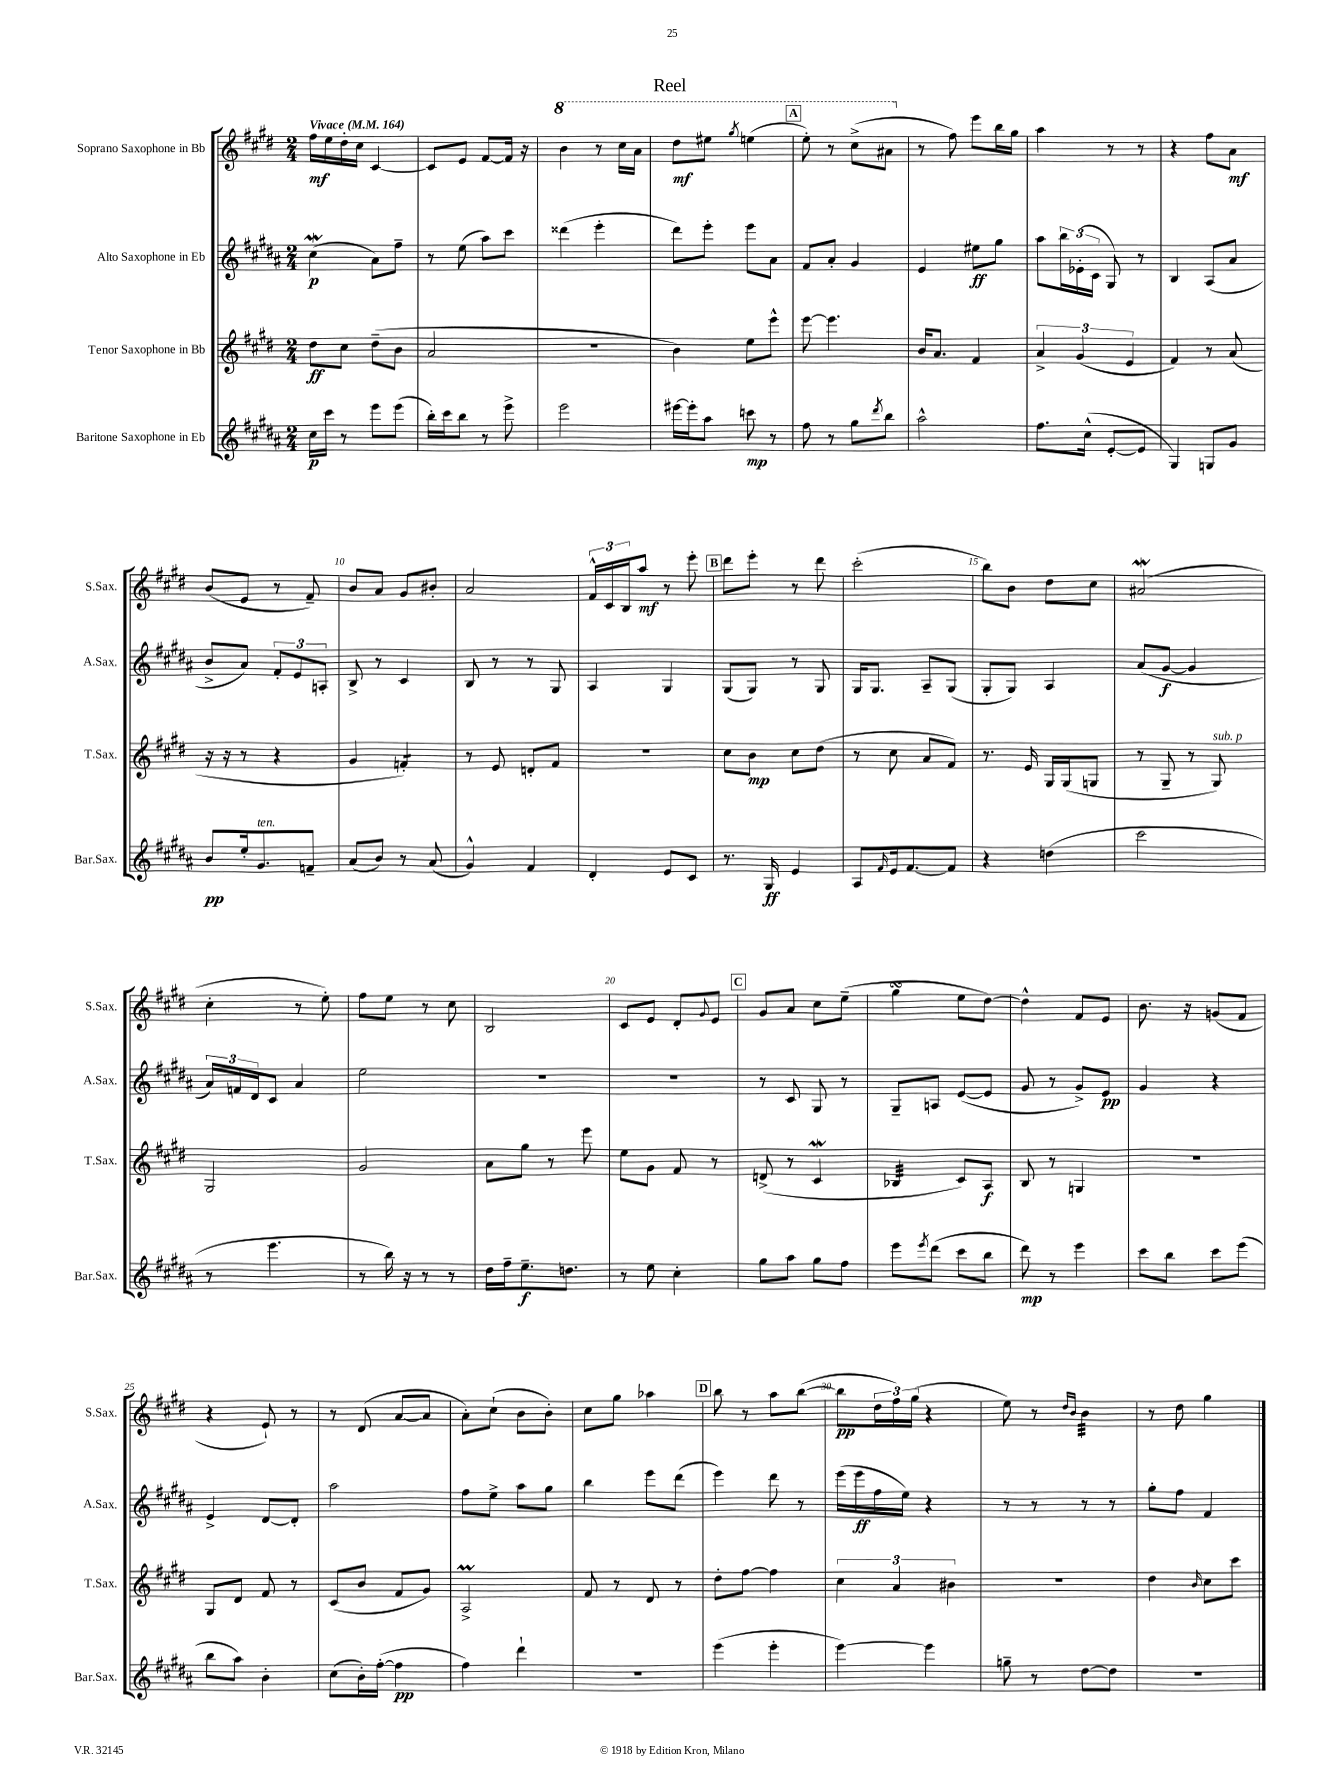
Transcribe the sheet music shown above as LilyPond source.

\header { title = "Reel" }
<<
\new StaffGroup <<
\new Staff = "s0" \with { instrumentName = "Soprano Saxophone in Bb" shortInstrumentName = "S.Sax." } {
    \clef treble \key e \major \numericTimeSignature \time 2/4 \tempo "Vivace" 4 = 164
    fis''16\mf e''16 dis''16-. cis''16 cis'4~ |
    cis'8 e'8 fis'8~ fis'16 r16 |
    \ottava #1 b''4 r8 cis'''16 a''16 |
    dis'''8\mf eis'''8 \acciaccatura { gis'''8 } e'''4( |
    \mark \markup { \box "A" } e'''8-.) r8 cis'''8->( ais''8 \ottava #0 |
    r8 fis''8) e'''8 b''16 gis''16 |
    a''4 r8 r8 |
    r4 fis''8 a'8\mf |
    b'8( e'8 r8 fis'8--) |
    b'8 a'8 gis'8 bis'8-. |
    a'2 |
    \tuplet 3/2 { fis'16-^ cis'16 b16 } a''8\mf r8 e'''8-. |
    \mark \markup { \box "B" } dis'''8 e'''8-. r8 dis'''8 |
    cis'''2-.( |
    b''8) b'8 dis''8 cis''8 |
    ais'2\mordent( |
    cis''4-. r8 e''8-.) |
    fis''8 e''8 r8 cis''8 |
    b2 |
    cis'8 e'8 dis'8-. \appoggiatura { gis'8 } e'8 |
    \mark \markup { \box "C" } gis'8 a'8 cis''8 e''8--( |
    gis''4\turn e''8 dis''8~) |
    dis''4-^ fis'8 e'8 |
    b'8. r16 g'8( fis'8 |
    r4 e'8-!) r8 |
    r8 dis'8( a'8~ a'8 |
    a'8-.) cis''8-!( b'8 b'8-.) |
    cis''8 gis''8 aes''4 |
    \mark \markup { \box "D" } b''8 r8 a''8 b''8~( |
    b''8\pp \tuplet 3/2 { dis''16 fis''16) gis''16( } r4 |
    e''8) r8 \grace { dis''16 b'16 } b'4:32 |
    r8 dis''8 gis''4 \bar "|." |
}
\new Staff = "s1" \with { instrumentName = "Alto Saxophone in Eb" shortInstrumentName = "A.Sax." } {
    \clef treble \key b \major \numericTimeSignature \time 2/4
    cis''4\mordent\p( ais'8) fis''8-- |
    r8 e''8( ais''8) cis'''8 |
    disis'''4( e'''4-. |
    dis'''8) e'''8-. e'''8 ais'8 |
    \mark \markup { \box "A" } fis'8 ais'8-. gis'4 |
    e'4 eis''8\ff gis''8 |
    ais''8 \tuplet 3/2 { b''16 ees'16-.( cis'16 } gis8) r8 |
    b4 ais8( ais'8 |
    b'8-> ais'8) \tuplet 3/2 { fis'8-. e'8 a8-. } |
    b8-> r8 cis'4 |
    b8 r8 r8 gis8 |
    ais4 gis4 |
    \mark \markup { \box "B" } gis8( gis8) r8 gis8 |
    gis16 gis8. ais8-- gis8( |
    gis8-. gis8) ais4 |
    ais'8( gis'8~\f gis'4 |
    \tuplet 3/2 { ais'16) f'16 dis'16 } cis'8 ais'4 |
    e''2 |
    R2 |
    r2 |
    \mark \markup { \box "C" } r8 cis'8 gis8 r8 |
    gis8-- a8 e'8~( e'8 |
    gis'8 r8 gis'8->) e'8\pp |
    gis'4 r4 |
    e'4-> dis'8~ dis'8-. |
    ais''2 |
    fis''8 e''8-> ais''8 gis''8 |
    b''4 e'''8 dis'''8( |
    \mark \markup { \box "D" } e'''4) dis'''8 r8 |
    e'''16( e'''16\ff fis''16 e''16) r4 |
    r8 r8 r8 r8 |
    gis''8-. fis''8 fis'4 \bar "|." |
}
\new Staff = "s2" \with { instrumentName = "Tenor Saxophone in Bb" shortInstrumentName = "T.Sax." } {
    \clef treble \key e \major \numericTimeSignature \time 2/4
    dis''8\ff cis''8 dis''8--( b'8 |
    a'2 |
    r2 |
    b'4) e''8 e'''8-^ |
    \mark \markup { \box "A" } e'''8~ e'''4. |
    b'16 a'8. fis'4 |
    \tuplet 3/2 { a'4-> gis'4( e'4 } |
    fis'4) r8 a'8( |
    r16 r16 r8 r4 |
    gis'4 f'4:8-.) |
    r8 e'8 d'8-. fis'8 |
    R2 |
    \mark \markup { \box "B" } cis''8 b'8\mp cis''8 dis''8( |
    r8 cis''8 a'8 fis'8) |
    r8. e'16 gis16 gis16( g8 |
    r8 gis8-- r8 gis8^\markup { \italic "sub. p" }) |
    gis2 |
    gis'2 |
    a'8 gis''8 r8 e'''8 |
    e''8 gis'8 fis'8 r8 |
    \mark \markup { \box "C" } d'8->( r8 cis'4\mordent |
    bes4:32 cis'8) a8\f |
    b8 r8 g4 |
    R2 |
    gis8 dis'8 fis'8 r8 |
    cis'8( b'8 fis'8 gis'8) |
    a2->\prall |
    fis'8 r8 dis'8 r8 |
    \mark \markup { \box "D" } dis''8-. fis''8~ fis''4 |
    \tuplet 3/2 { cis''4 a'4 bis'4 } |
    R2 |
    dis''4 \grace { b'16 } cis''8 cis'''8 \bar "|." |
}
\new Staff = "s3" \with { instrumentName = "Baritone Saxophone in Eb" shortInstrumentName = "Bar.Sax." } {
    \clef treble \key b \major \numericTimeSignature \time 2/4
    cis''16\p cis'''16 r8 e'''8 e'''8( |
    b''16-.) cis'''16 b''8 r8 e'''8-> |
    e'''2 |
    eis'''16~ eis'''16-. ais''8 c'''8\mp r8 |
    \mark \markup { \box "A" } fis''8 r8 gis''8 \acciaccatura { dis'''8 } b''8 |
    ais''2-^ |
    fis''8. cis''16-^( e'8~-. e'8 |
    gis4) g8 gis'8 |
    b'8\pp e''16-. gis'8.^\markup { \italic "ten." } f'8-- |
    ais'8( b'8) r8 ais'8( |
    gis'4-^) fis'4 |
    dis'4-. e'8 cis'8 |
    \mark \markup { \box "B" } r8. gis16\ff e'4 |
    ais8 \grace { fis'16 } e'16 fis'8.~ fis'8 |
    r4 d''4( |
    cis'''2 |
    r8 e'''4. |
    r8 b''16) r16 r8 r8 |
    dis''16 fis''16-- e''8.--\f d''8. |
    r8 e''8 cis''4-. |
    \mark \markup { \box "C" } gis''8 ais''8 gis''8 fis''8 |
    e'''8 \acciaccatura { e'''8 } dis'''8( cis'''8 b''8 |
    dis'''8\mp) r8 e'''4 |
    cis'''8 b''8 cis'''8 e'''8( |
    b''8 ais''8) b'4-. |
    cis''8( b'16-.) fis''16~-.( fis''4\pp |
    fis''4) dis'''4-! |
    R2 |
    \mark \markup { \box "D" } e'''4( e'''4-. |
    e'''4~) e'''4 |
    g''8-- r8 dis''8~ dis''8 |
    r2 \bar "|." |
}
>>
>>
\layout { \context { \Score \override BarNumber.break-visibility = ##(#f #t #t) barNumberVisibility = #(every-nth-bar-number-visible 5) } }
